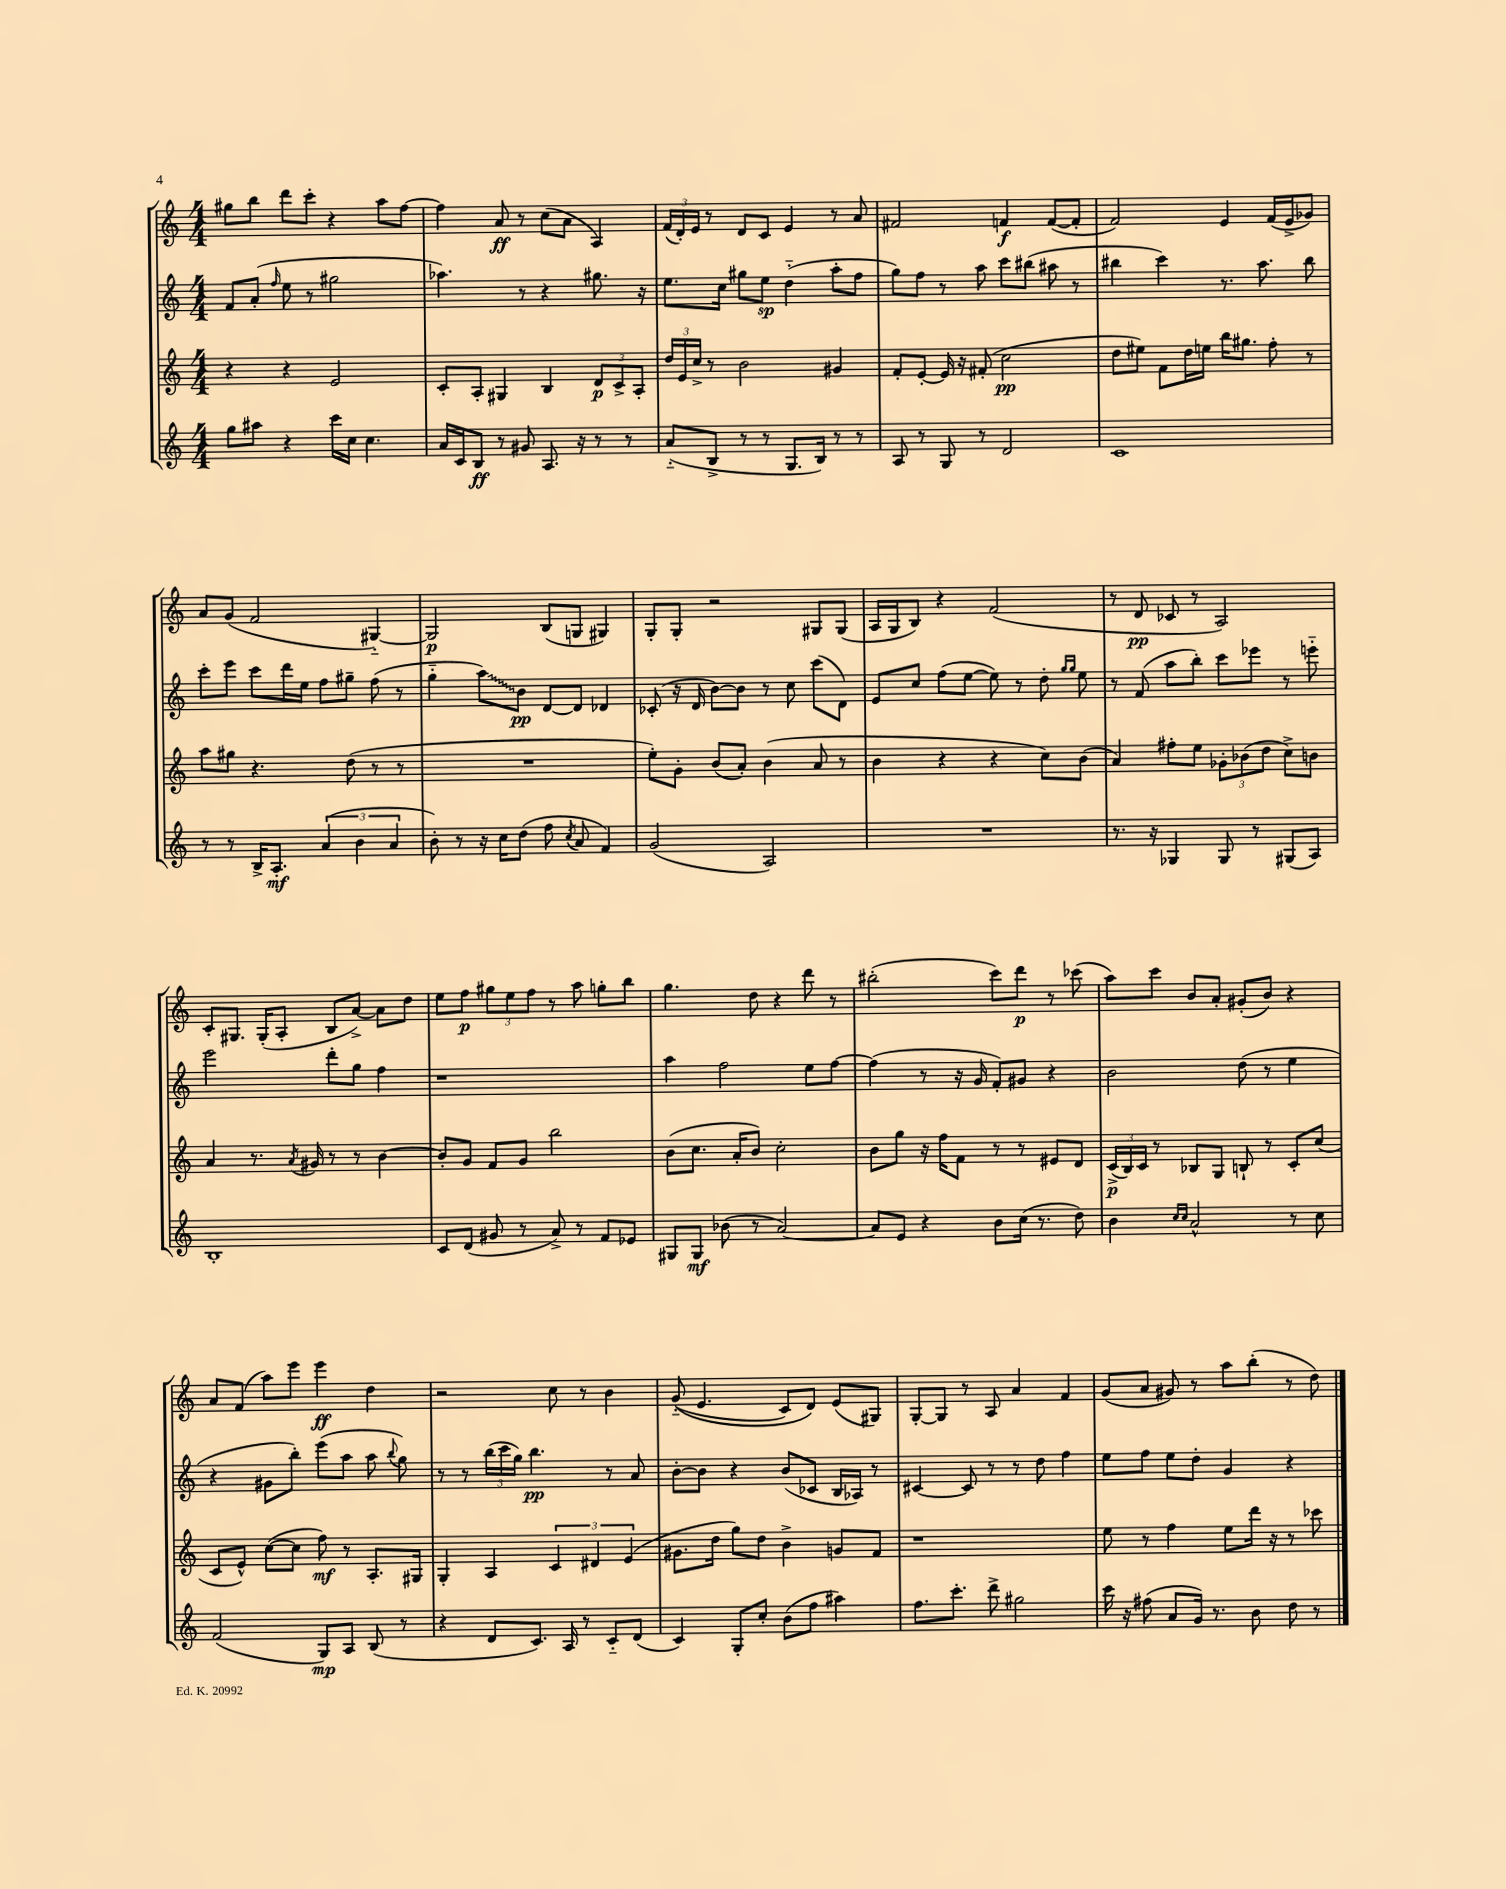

**kern	**kern	**kern	**kern
*staff4	*staff3	*staff2	*staff1
*clefG2	*clefG2	*clefG2	*clefG2
*k[]	*k[]	*k[]	*k[]
*M4/4	*M4/4	*M4/4	*M4/4
8gg\L	4r	8f/L	8gg#\L
8aa#\J	.	(8a'/J	8bb\J
.	.	16qqff/	.
4r	4r	8ee\	8ddd\L
.	.	8r	8ccc'\J
16ccc\LL	2e/	2gg#\	4r
16cc\JJ	.	.	.
4.cc\	.	.	.
.	.	.	8aa\L
.	.	.	[8ff\J
=	=	=	=
16a/LL	8c'/L	4.aa-\)	4ff\]
16c/J	.	.	.
8B/J	8A'/J	.	.
8r	4G#/	.	8a/
8g#/	.	8r	8r
8.A/	4B/	4r	(8cc\L
.	.	.	8a\J
16r	.	.	.
8r	12d/L	8.gg#\	4A/)
.	12c^/	.	.
8r	.	.	.
.	12A'/J	.	.
.	.	16r	.
=	=	=	=
(8a'~/L	24dd/LL	8.ee\L	(24f/LL
.	24e/	.	24d'/)
.	24cc^/JJ	.	24e/JJ
8B^/J	8r	.	8r
.	.	16cc\Jk	.
8r	2b\	8gg#\L	8d/L
8r	.	8ee\J	8c/J
8.G/L	.	(4dd'~\	4e/
16B/Jk)	.	.	.
8r	4g#/	8aa'\L	8r
8r	.	8ff\J	8a/
=	=	=	=
8A/	8f'/L	8gg\L)	2f#/
8r	[8e'/J	8ff\J	.
8G/	16e/]	8r	.
.	16r	.	.
8r	(8f#'/	8aa\	.
2d/	2cc\	8ccc\L	4f/
.	.	(8bb#\J	.
.	.	8aa#\	([8f/L
.	.	8r	8f'/]J
=	=	=	=
1c	8dd\L	4bb#\	2f/)
.	8ee#\J)	.	.
.	8f\L	4ccc\)	.
.	16dd\L	.	.
.	16ee\JJ	.	.
.	16bb\LK	8.r	4e/
.	8.gg#\J	.	.
.	.	8.aa\	.
.	8ff'\	.	(16f/LL
.	.	.	16e^/J
.	8r	8bb#\	8g-/J)
=	=	=	=
8r	8aa\L	8ccc'\L	8a/L
8r	8gg#\J	8eee\J	(8g/J
16B^/LK	4.r	8ccc\L	2f/
8.A'/J	.	.	.
.	.	16ddd\L	.
.	.	16ee\JJ	.
(6a/	.	8ff\L	.
.	(8dd\	8gg#~\J	.
6b\	.	.	.
.	8r	(8ff\	[4G#'~/)
6a/	.	.	.
.	8r	8r	.
=	=	=	=
8b'\)	1r	4gg'~\	2G#/]
8r	.	.	.
16r	.	8aa\L)	.
16cc\LK	.	.	.
(8dd\J	.	8b\J	.
8ff\	.	[8d/L	(8B/L
8qcc/	.	.	.
8a/	.	8d/]J	8G/J
4f/)	.	4d-/	4G#/)
=	=	=	=
(2g/	8ee'\L)	(8c-'/	8G'/L
.	8g'\J	16r	8G'/J
.	.	16d/	.
.	(8b/L	[8b\L)	2r
.	8a'/J)	8b\]J	.
2A/)	(4b\	8r	.
.	.	8cc\	.
.	8a/	(8ccc\L	8G#/L
.	8r	8d\J)	(8G#/J
=	=	=	=
1r	4b\	8e/L	16A/LL
.	.	.	16G/J
.	.	8cc/J	8B/J)
.	4r	(8ff\L	4r
.	.	[8ee\J	.
.	4r	8ee\])	(2f/
.	.	8r	.
.	8cc\L)	8dd'\	.
.	.	16qqgg/LL	.
.	.	16qqgg/JJ	.
.	(8b\J	8ee\	.
=	=	=	=
8.r	4a/)	8r	8r
.	.	(8f/	8d/
16r	.	.	.
4G-/	8ff#'\L	8aa\L	8c-/
.	8ee\J	8bb'\J)	8r
8G-/	12g-'\L	8ccc\L	2A/)
.	(12b-\	.	.
8r	.	8eee-\J	.
.	12dd\J	.	.
(8G#/L	8cc^\L)	8r	.
8A/J)	8b\J	8eee'~\	.
=	=	=	=
1B'	4a/	2eee\	8c'/L
.	.	.	8.G#/J
.	8.r	.	.
.	.	.	(16G#'/LK
.	.	.	8A'/J
.	8qa/	.	.
.	16g#/	.	.
.	8r	8ddd'\L	8B/L
.	8r	8gg\J	[8a^/J)
.	[4b\	4ff\	8a\]L
.	.	.	8dd\J
=	=	=	=
8c/L	8b'/]L	1r	8ee\L
(8d/J	8g/J	.	8ff\J
8g#/	8f/L	.	12gg#\L
.	.	.	12ee\
8r	8g/J	.	.
.	.	.	12ff\J
8a^/)	2bb\	.	8r
8r	.	.	8aa\
8f/L	.	.	8gg'\L
8e-/J	.	.	8bb\J
=	=	=	=
8G#/L	(8b\L	4aa\	4.gg\
8G#/J	8.cc\J	.	.
(8b-\	.	2ff\	.
.	16a'/LK	.	.
8r	8b/J)	.	8dd\
[2a/)	2cc'\	.	4r
.	.	8ee\L	8ddd\
.	.	[8ff\J	8r
=	=	=	=
8a/]L	8b\L	(4ff\]	(2bb#'\
8e/J	8gg\J	.	.
4r	16r	8r	.
.	16ff\LK	.	.
.	8f\J	16r	.
.	.	16g/	.
8b\L	8r	8f'/L)	8ccc\L)
(16cc\Jk	8r	8g#/J	8ddd\J
8.r	.	.	.
.	8e#/L	4r	8r
8dd\)	8d/J	.	(8ccc-\
=	=	=	=
4b\	(24c^/LL	2b\	8aa\L)
.	24B/)	.	.
.	24c/JJ	.	.
.	8r	.	8ccc\J
16qqcc/LL	.	.	.
16qqcc/JJ	.	.	.
2a^^/	8B-/L	.	8b/L
.	8G/J	.	8a'/J
.	8B`/	(8dd\	(8g#'/L
.	8r	8r	8b/J)
8r	8c'/L	4ee\	4r
8cc\	(8cc/J	.	.
=	=	=	=
(2f/	8c/L	4r	8a/L
.	8e^^/J)	.	(8f/J
.	([8cc\L	8g#\L	8aa\L)
.	8cc\]J	8bb'\J)	8eee\J
8G/L)	8ff\)	(8eee\L	4eee\
8A/J	8r	8aa\J	.
(8B/	8.A'/L	8aa\	4dd\
.	.	8qqbb/	.
8r	.	8gg\)	.
.	16G#/Jk	.	.
=	=	=	=
4r	4G'/	8r	2r
.	.	8r	.
8d/L	4A/	(24bb\LL	.
.	.	24ccc\	.
.	.	24gg\JJ)	.
8.c/J)	.	4.bb\	.
.	6c/	.	8cc\
16A/	.	.	.
8r	.	.	8r
.	6d#/	.	.
8c'~/L	.	8r	4b\
.	(6e/	.	.
(8d/J	.	8a/	.
=	=	=	=
4c/)	8.g#\L	[8b'\L	&((8g'~/
.	.	8b\]J	4.e/
.	16dd\Jk	.	.
8G'/L	8gg\L)	4r	.
8cc'/J	8dd\J	.	.
(8b\L	4b^\	(8b/L	8c/L)
8ff\J	.	8c-/J	8d/J&)
4aa#\)	8g/L	16B/LL	(8e/L
.	.	16A-/JJ)	.
.	8f/J	8r	8G#/J)
=	=	=	=
8.ff\L	1r	[4c#/	[8G'/L
.	.	.	8G/]J
8.ccc'\J	.	.	.
.	.	8c#/]	8r
8ddd^\	.	8r	8A/
2gg#\	.	8r	4a/
.	.	8dd\	.
.	.	4ff\	4f/
=	=	=	=
16ccc\	8ee\	8ee\L	(8g/L
16r	.	.	.
(8ff#\	8r	8ff\J	8a/J
8a/L	4ff\	8ee\L	8g#/)
16g/Jk)	.	8dd'\J	8r
8.r	.	.	.
.	8ee\L	4g/	8aa\L
8b\	16ddd\Jk	.	(8bb'\J
.	16r	.	.
8dd\	8r	4r	8r
8r	8ccc-\	.	8dd\)
==	==	==	==
*-	*-	*-	*-
